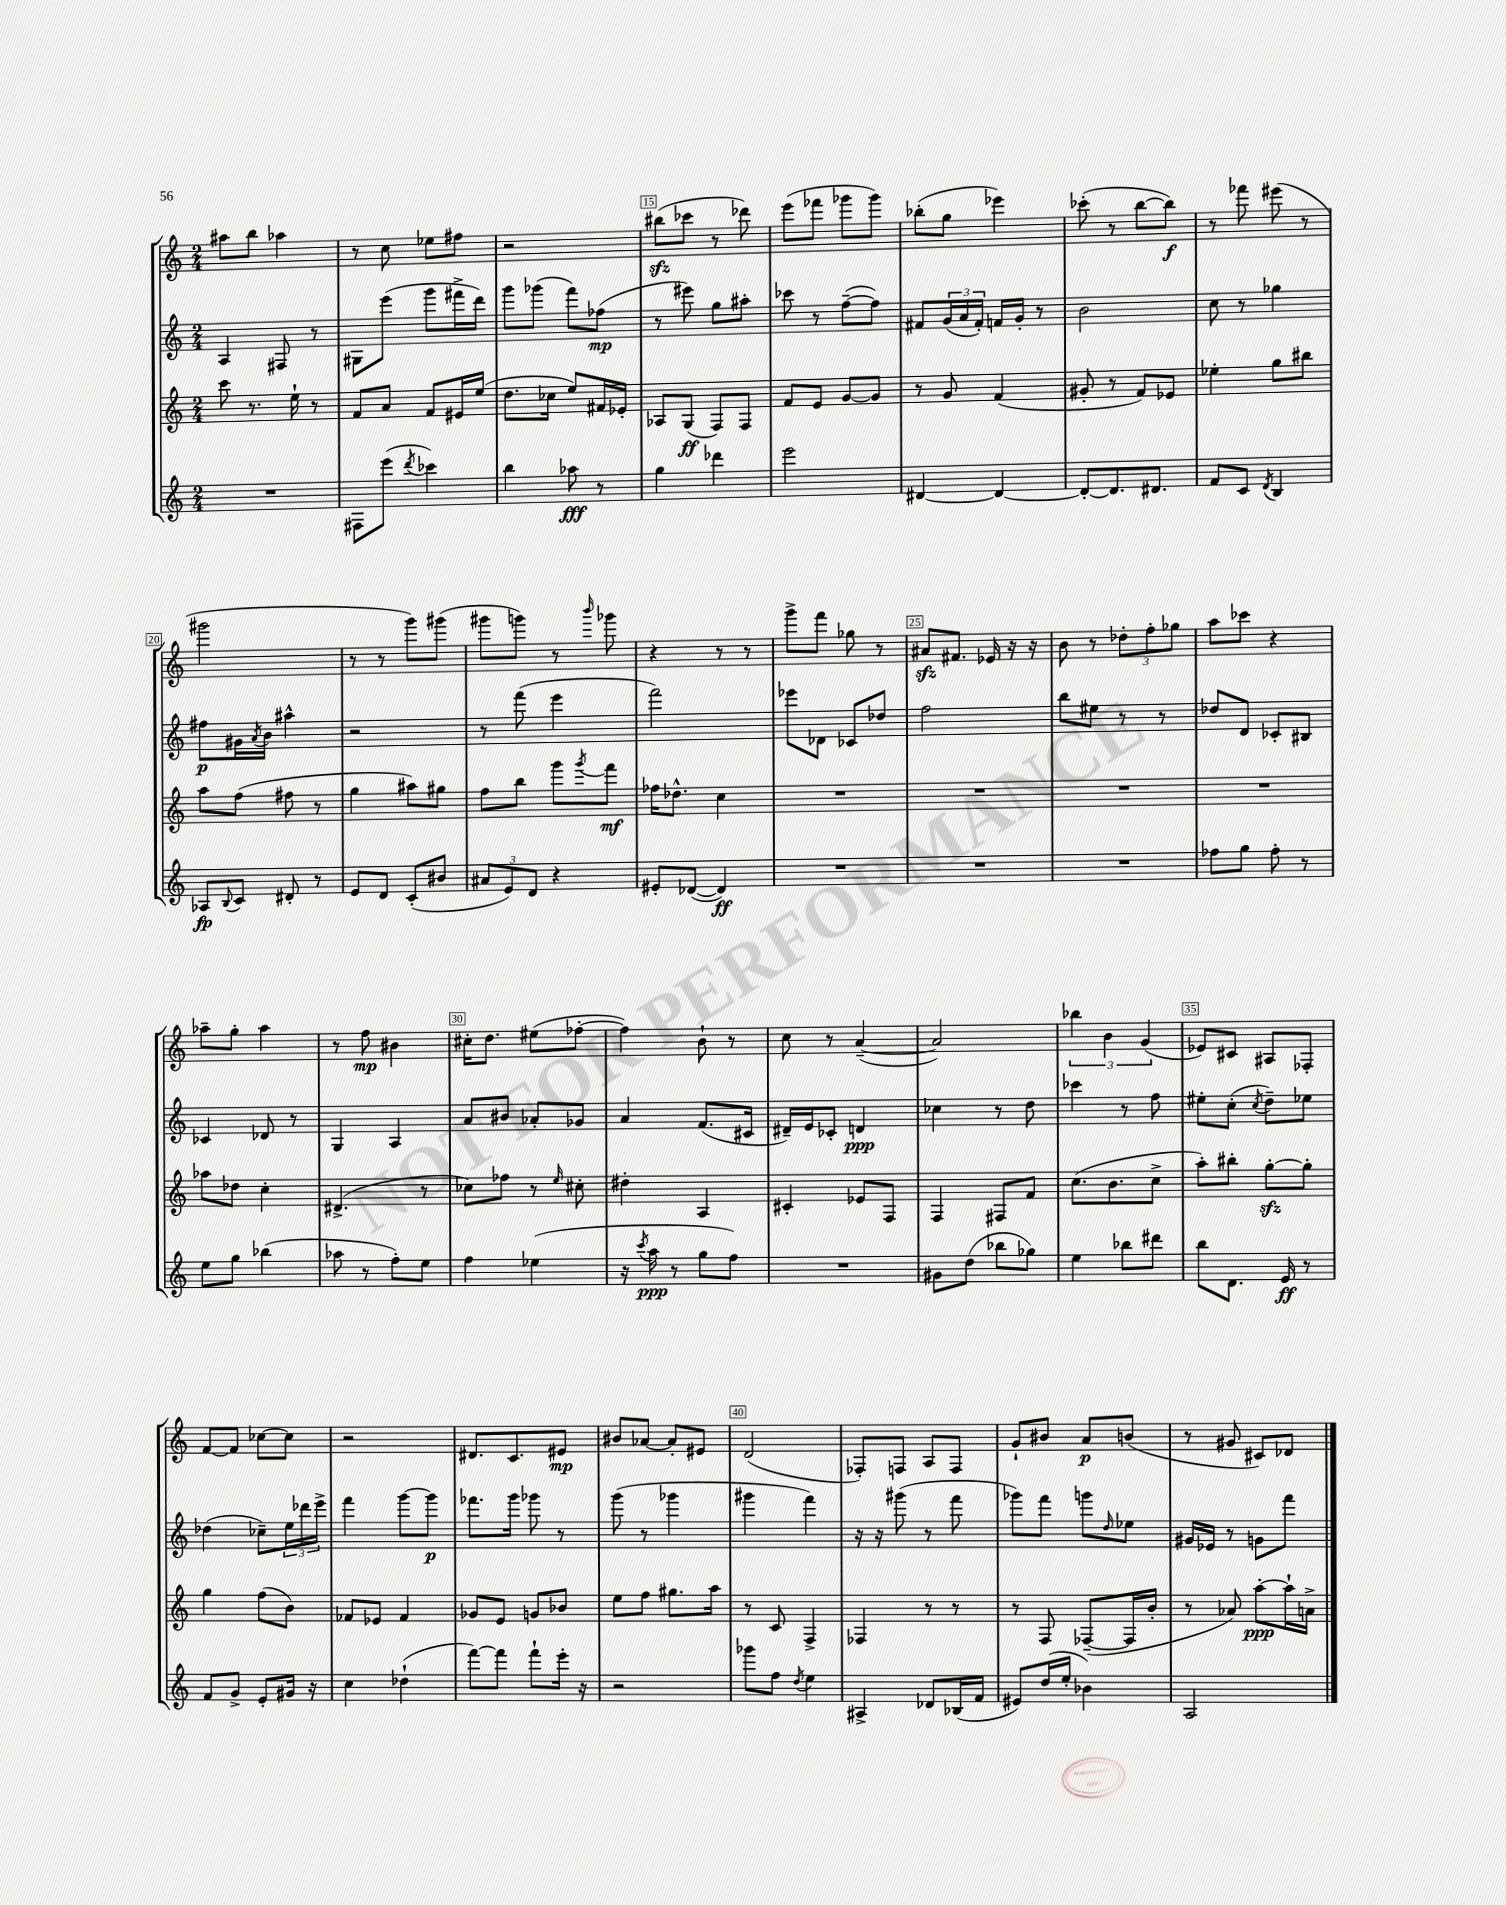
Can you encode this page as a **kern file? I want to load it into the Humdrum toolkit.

**kern	**kern	**kern	**kern
*staff4	*staff3	*staff2	*staff1
*clefG2	*clefG2	*clefG2	*clefG2
*k[]	*k[]	*k[]	*k[]
*M2/4	*M2/4	*M2/4	*M2/4
2r	8ccc	4A	8aa#
.	8.r	.	8bb
.	.	8F#	4aa-
.	16ee`	.	.
.	8r	8r	.
=	=	=	=
8F#	8f	8G#	8r
(8eee	8a	(8eee	8cc
8qddd	.	.	.
4ccc-)	8f	8ggg	8ee-
.	16e#	16fff#^	8ff#
.	(16ee	16ddd)	.
=	=	=	=
4bb	8.dd	8ggg	2r
.	.	(8ggg-	.
.	16cc-	.	.
8aa-	8ee)	8fff)	.
8r	16f#	(8ff-	.
.	16e-'	.	.
=	=	=	=
4gg	8A-	8r	(8bb#
.	(8G	8eee#)	8ccc-
4ddd-	8F)	8gg	8r
.	8F	8aa#'	8ddd-)
=	=	=	=
2eee	8f	8ccc-	(8eee
.	8e	8r	8fff-
.	[8g	([8ff~	8ggg-
.	8g]	8ff])	8ggg-)
=	=	=	=
[4d#	8r	8f#	(8bb-'
.	8g	(24g	8gg
.	.	24a	.
.	.	24f#')	.
4d#_	(4f	16f	4eee-)
.	.	16g'	.
.	.	8r	.
=	=	=	=
8d#'_	8g#'	2b	(8ccc-'
8.d#]	8r	.	8r
.	8f)	.	[8bb
8.d#	.	.	.
.	8e-	.	8bb])
=	=	=	=
8f	4ee-'	8cc	8r
8c	.	8r	8fff-
8qd	.	.	.
4B	8gg	4gg-	(8eee#
.	8bb#	.	8r
=	=	=	=
8A-	8aa	8ff#	2ggg#
8qqB	.	.	.
8c	(8ff	16g#	.
.	.	8qa	.
.	.	16b	.
8d#'	8ff#	4aa#^^	.
8r	8r	.	.
=	=	=	=
8e	4gg	2r	8r
8d	.	.	8r
(8c'	8aa#)	.	8ggg)
8b#	8gg#	.	(8ggg#
=	=	=	=
12a#	8ff	8r	8ggg#
12e)	.	.	.
.	8bb	(8fff	8ggg)
12d	.	.	.
4r	8ggg	4eee	8r
.	8qggg	.	16qqbbb
.	8fff	.	8ggg-
=	=	=	=
8e#'	16ff-	2fff)	4r
.	8.dd-^^	.	.
([8d-	.	.	.
4d-])	4cc	.	8r
.	.	.	8r
=	=	=	=
2r	2r	8eee-	8ggg^
.	.	8d-	8fff
.	.	8c-	8gg-
.	.	8dd-	8r
=	=	=	=
2r	2r	2ff	8a#
.	.	.	8.f#
.	.	.	16e-
.	.	.	16r
.	.	.	16r
=	=	=	=
2r	2r	8bb	8b
.	.	8ee#	8r
.	.	8r	12dd-'
.	.	.	12ff'
.	.	8r	.
.	.	.	12gg-
=	=	=	=
8ff-	2r	8dd-	8aa
8gg	.	8d	8ccc-
8ff-'	.	8c-'	4r
8r	.	8B#	.
=	=	=	=
8ee	8aa-	4c-	8aa-~
8gg	8dd-	.	8gg'
(4bb-	4cc'	8d-	4aa-
.	.	8r	.
=	=	=	=
8aa-	(4.d#^	4G	8r
8r	.	.	8ff
8ff')	.	4A	4b#
8ee	8r	.	.
=	=	=	=
4ff	8cc-)	8a	16cc#'
.	.	.	8.dd
.	8ff-	8b#	.
(4ee-	8r	8a-'	(8ee#
.	16qqee	.	.
.	8cc#'	8g-	[8ff-'
=	=	=	=
16r	4dd#'	4a	4ff-])
8qccc	.	.	.
16aa	.	.	.
8r	.	.	.
8gg	4A	(8.f	8b`
8ff)	.	.	8r
.	.	16c#	.
=	=	=	=
2r	4c#'	16d#~)	8cc
.	.	16e	.
.	.	8c-'	8r
.	8e-	4d	([4a~
.	8F	.	.
=	=	=	=
8g#	4F	4cc-	2a])
(8dd	.	.	.
8bb-	8F#	8r	.
8gg-)	8f	8dd	.
=	=	=	=
4ee	(8.cc	4ccc-	6bb-
.	.	.	6b
.	8.b	.	.
8bb-	.	8r	.
.	.	.	(6g
8ddd#	8cc^	8ff	.
=	=	=	=
8bb	8aa')	8ee#'	8e-)
8.d	8bb#'	(8cc'	8c#
.	.	8qcc	.
.	[8gg'	8dd~)	8A#
16e	.	.	.
8r	8gg']	8ee-	8F-'
=	=	=	=
8f	4gg	(4dd-	[8f
8g^	.	.	8f]
8e'	(8ff	8cc-~)	[8cc-
16g#	8b)	24ee	8cc-]
.	.	24ddd-	.
16r	.	.	.
.	.	24eee^	.
=	=	=	=
4cc	8f-	4fff	2r
.	8e-	.	.
(4dd-`	4f-	[8ggg	.
.	.	8ggg]	.
=	=	=	=
[8fff)	8g-	8.fff-	8.d#
8fff]	8e	.	.
.	.	16ggg	8.c
8fff`	8g	8ggg-	.
16eee'	8b-	8r	8e#
16r	.	.	.
=	=	=	=
2r	8ee	(8ggg	8b#
.	8ff	8r	[8a-
.	8.gg#	4ggg-	8a-']
.	.	.	8e#
.	16aa	.	.
=	=	=	=
8ggg-	8r	4ggg#	(2d
8ff	8c	.	.
8qdd	.	.	.
4ee	4F^	4fff)	.
=	=	=	=
4A#^	4F-	16r	8F-')
.	.	16r	.
.	.	(8ggg#	8F
8d-	8r	8r	8A
(16B-	8r	8fff	8F
16f	.	.	.
=	=	=	=
8e#)	8r	8ggg-)	8g`
(16dd	8F	8fff	8b#
16ee'	.	.	.
4b-)	([8F-~	8ggg	8a
.	.	16qqdd	.
.	16F-]	8ee-	(8b
.	16b'	.	.
=	=	=	=
2A	8r	16g#	8r
.	.	16e-	.
.	8a-)	8r	8g#
.	[8aa'	8g	8c#)
.	16aa`]	8fff	8d-
.	16a^	.	.
==	==	==	==
*-	*-	*-	*-
